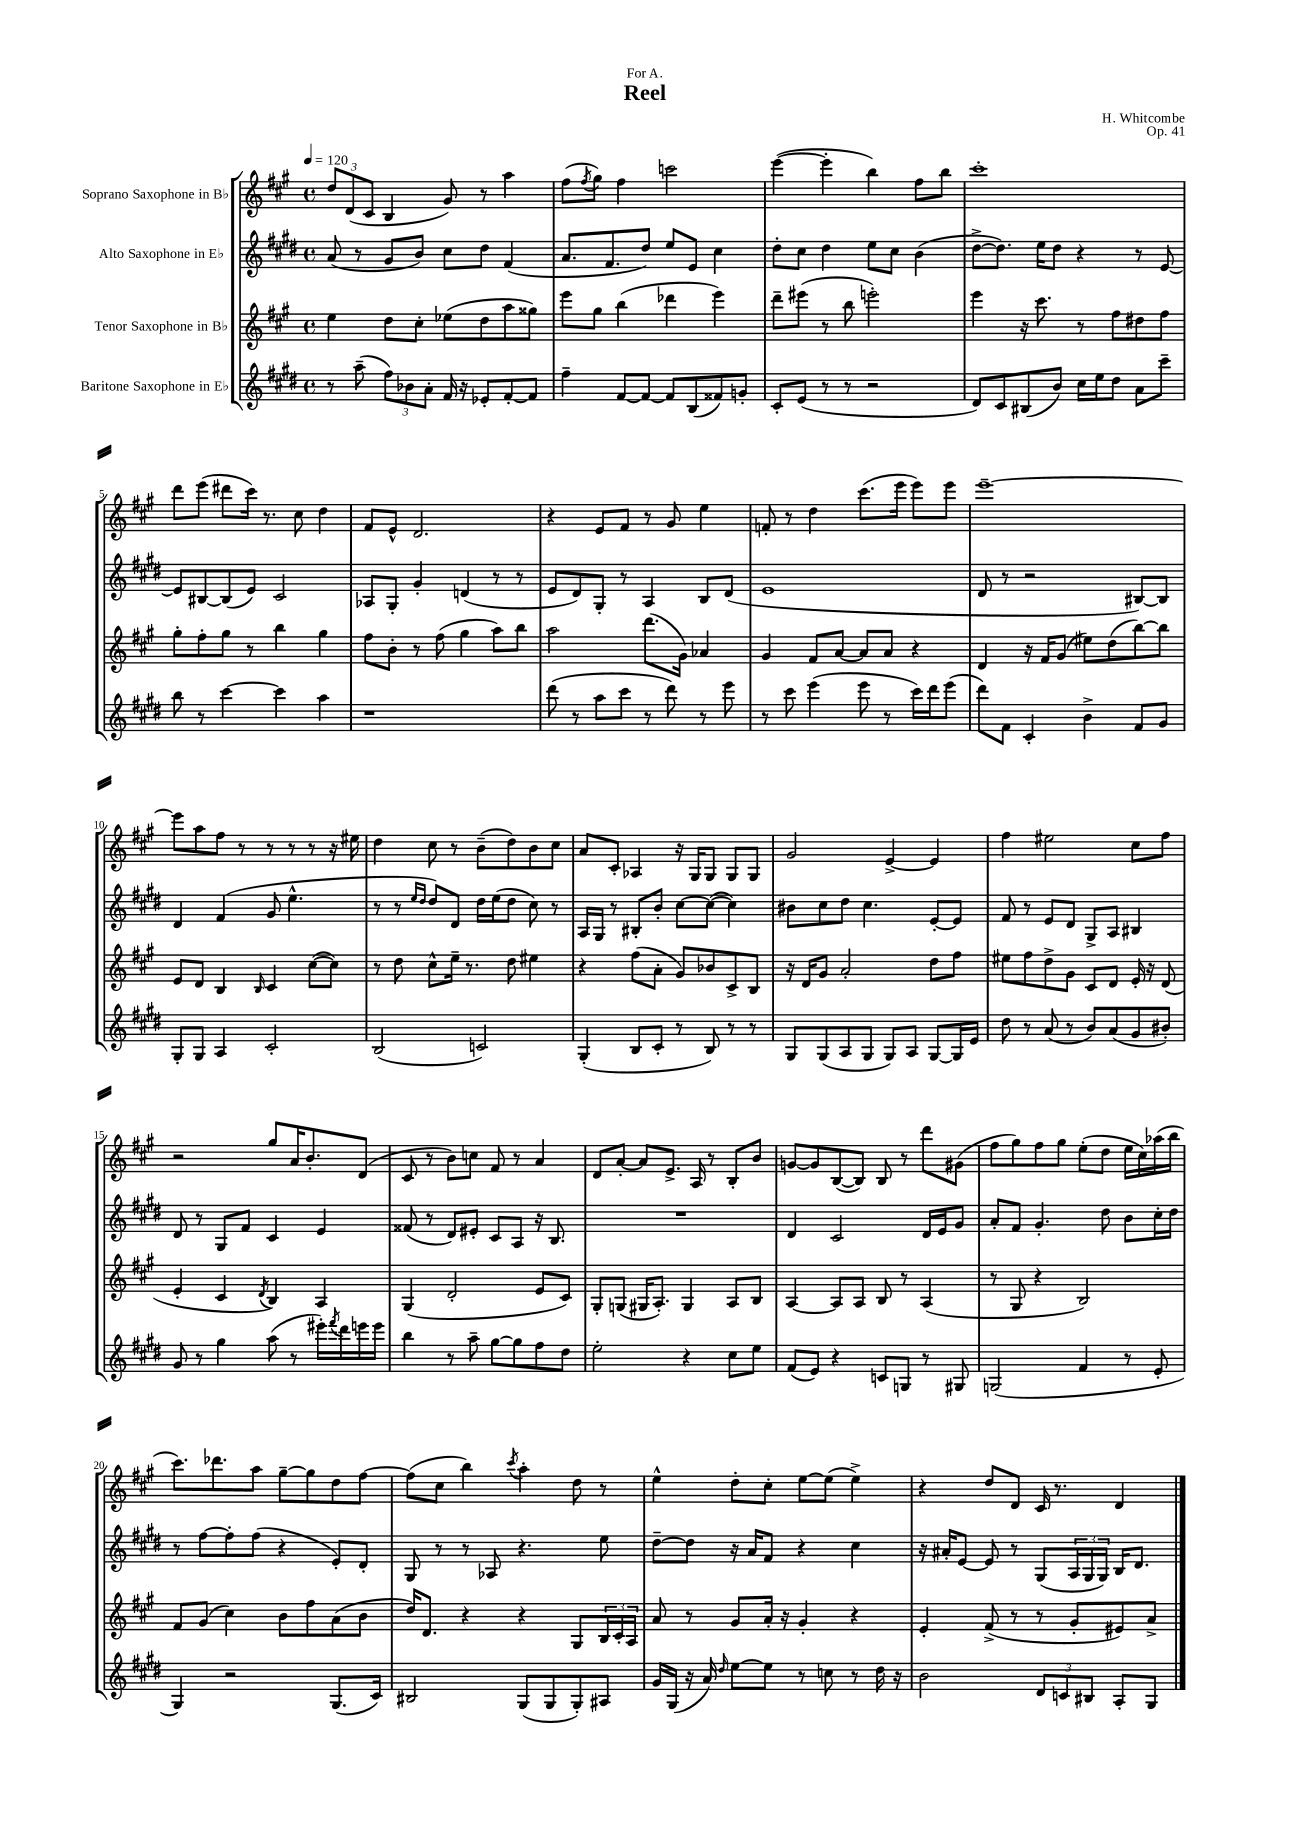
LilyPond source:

\header { title = "Reel" composer = "H. Whitcombe" dedication = "For A." opus = "Op. 41" }
<<
\new StaffGroup <<
\new Staff = "s0" \with { instrumentName = "Soprano Saxophone in Bb" } {
    \clef treble \key a \major \defaultTimeSignature \time 4/4 \tempo 4 = 120
    \tuplet 3/2 { d''8 d'8( cis'8 } b4 gis'8) r8 a''4 |
    fis''8( \acciaccatura { fis''8 } gis''8) fis''4 c'''2 |
    e'''4~( e'''4-. b''4) fis''8 b''8 |
    cis'''1-. |
    d'''8 e'''8( dis'''8 cis'''16) r8. cis''8 d''4 |
    fis'8 e'8-^ d'2. |
    r4 e'8 fis'8 r8 gis'8 e''4 |
    f'8-. r8 d''4 cis'''8.( e'''16 e'''8) e'''8 |
    e'''1~-- |
    e'''8 a''8 fis''8 r8 r8 r8 r8 r16 eis''16 |
    d''4 cis''8 r8 b'8--( d''8) b'8 cis''8 |
    a'8 cis'8-. aes4 r16 gis16 gis8 gis8 gis8 |
    gis'2 e'4~-> e'4 |
    fis''4 eis''2 cis''8 fis''8 |
    r2 gis''8 a'16 b'8.-. d'8( |
    cis'8 r8 b'8) c''8 fis'8 r8 a'4 |
    d'8 a'8~-. a'8 e'8.-> a16 r8 b8-. b'8 |
    g'8~ g'8 b8~( b8) b8 r8 d'''8 gis'8( |
    fis''8 gis''8) fis''8 gis''8 e''8-.( d''8 e''16 cis''16) aes''16( b''16 |
    cis'''8.) des'''8. a''8 gis''8~-- gis''8 d''8 fis''8~ |
    fis''8( cis''8 b''4) \acciaccatura { cis'''8 } a''4-. d''8 r8 |
    e''4-^ d''8-. cis''8-. e''8~ e''8( e''4->) |
    r4 d''8 d'8 cis'16 r8. d'4 \bar "|." |
}
\new Staff = "s1" \with { instrumentName = "Alto Saxophone in Eb" } {
    \clef treble \key e \major \defaultTimeSignature \time 4/4
    a'8( r8 gis'8 b'8) cis''8 dis''8 fis'4( |
    a'8. fis'8. dis''8) e''8 e'8 cis''4 |
    dis''8-. cis''8 dis''4 e''8 cis''8 b'4( |
    dis''8~-> dis''8.) e''16 dis''8 r4 r8 e'8~ |
    e'8 bis8~ bis8( e'8) cis'2 |
    aes8 gis8-. gis'4-. d'4( r8 r8 |
    e'8 dis'8) gis8-. r8 a4 b8 dis'8( |
    e'1 |
    dis'8 r8 r2 bis8~) bis8 |
    dis'4 fis'4( gis'8 e''4.-^ |
    r8 r8 \grace { e''16 dis''16 } dis''8) dis'8 dis''16 e''16( dis''8 cis''8) r8 |
    a16 gis16 r8 bis8-. b'8-. cis''8~ cis''8~( cis''4) |
    bis'8 cis''8 dis''8 cis''4. e'8~-. e'8 |
    fis'8 r8 e'8 dis'8 gis8-> a8 bis4 |
    dis'8 r8 gis8 fis'8 cis'4 e'4 |
    fisis'8( r8 dis'8) eis'8-. cis'8 a8 r16 b8. |
    R1 |
    dis'4 cis'2 dis'16 e'16 gis'8 |
    a'8-. fis'8 gis'4.-. dis''8 b'8 cis''16-. dis''16 |
    r8 fis''8~ fis''8-. fis''8( r4 e'8-.) dis'8-. |
    gis8 r8 r8 aes8 r4. e''8 |
    dis''8~-- dis''8 r16 a'16 fis'8 r4 cis''4 |
    r16 ais'16-. e'8~ e'8 r8 gis8( \tuplet 3/2 { a16 gis16 gis16) } b16 dis'8. \bar "|." |
}
\new Staff = "s2" \with { instrumentName = "Tenor Saxophone in Bb" } {
    \clef treble \key a \major \defaultTimeSignature \time 4/4
    e''4 d''8 cis''8-. ees''8( d''8 a''8 gisis''8) |
    e'''8 gis''8 b''4( des'''4 e'''4) |
    d'''8-- eis'''8( r8 b''8 e'''2-.) |
    e'''4 r16 cis'''8. r8 fis''8 dis''8 fis''8 |
    gis''8-. fis''8-. gis''8 r8 b''4 gis''4 |
    fis''8 b'8-. r8 fis''8( gis''4 a''8) b''8 |
    a''2 d'''8.( gis'16) aes'4 |
    gis'4 fis'8 a'8~ a'8 a'8 r4 |
    d'4 r16 fis'16 gis'8( eis''8) d''8( b''8~) b''8 |
    e'8 d'8 b4 \grace { b16 } cis'4 cis''8~( cis''8) |
    r8 d''8 cis''8-^ e''16-- r8. d''8 eis''4 |
    r4 fis''8( a'8-. gis'8) bes'8 cis'8-> b8 |
    r16 d'16 gis'8 a'2-. d''8 fis''8 |
    eis''8 fis''8 d''8-> gis'8 cis'8 d'8 e'16-. r16 d'8( |
    e'4-. cis'4 \acciaccatura { d'8 } b4) a4 |
    gis4( d'2-. e'8 cis'8) |
    gis8-. g8( gis16 a8.-.) gis4 a8 b8 |
    a4~ a8 a8 b8 r8 a4( |
    r8 gis8 r4 b2) |
    fis'8 gis'8( cis''4) b'8 fis''8 a'8( b'8 |
    d''16) d'8. r4 r4 gis8 \tuplet 3/2 { b16 cis'16-. a16 } |
    a'8 r8 gis'8 a'16-. r16 gis'4-. r4 |
    e'4-. fis'8->( r8 r8 gis'8-. eis'8) a'8-> \bar "|." |
}
\new Staff = "s3" \with { instrumentName = "Baritone Saxophone in Eb" } {
    \clef treble \key e \major \defaultTimeSignature \time 4/4
    r8 a''8--( \tuplet 3/2 { fis''8) bes'8 a'8-. } fis'16 r16 ees'8-. fis'8~-. fis'8 |
    fis''4-- fis'8~ fis'8~ fis'8 b8( fisis'8) g'8-. |
    cis'8-. e'8( r8 r8 r2 |
    dis'8) cis'8 bis8( b'8) cis''16 e''16 dis''8 a'8 cis'''8-- |
    b''8 r8 cis'''4~ cis'''4 a''4 |
    r1 |
    dis'''8( r8 a''8 cis'''8 r8 dis'''8) r8 e'''8 |
    r8 cis'''8 e'''4( e'''8 r8 cis'''16) dis'''16 e'''8( |
    dis'''8) fis'8 cis'4-. b'4-> fis'8 gis'8 |
    gis8-. gis8 a4 cis'2-. |
    b2( c'2) |
    gis4-.( b8 cis'8-. r8 b8) r8 r8 |
    gis8 gis8( a8 gis8 gis8) a8 gis8~ gis16 e'16 |
    dis''8 r8 a'8( r8 b'8) a'8( gis'8 bis'8-.) |
    gis'8 r8 gis''4 a''8( r8 eis'''16-.) \acciaccatura { fis'''8 } dis'''16 e'''16 e'''16 |
    b''4 r8 a''8-- gis''8~ gis''8 fis''8 dis''8 |
    e''2-. r4 cis''8 e''8 |
    fis'8( e'8) r4 c'8 g8 r8 gis8 |
    g2( fis'4 r8 e'8-. |
    gis4) r2 gis8.( cis'16) |
    bis2 gis8( gis8 gis8-.) ais8 |
    gis'16 gis16( r16 a'16) \grace { dis''16 } e''8~ e''8 r8 c''8 r8 dis''16 r16 |
    b'2 \tuplet 3/2 { dis'8 c'8 bis8 } a8-. gis8 \bar "|." |
}
>>
>>
